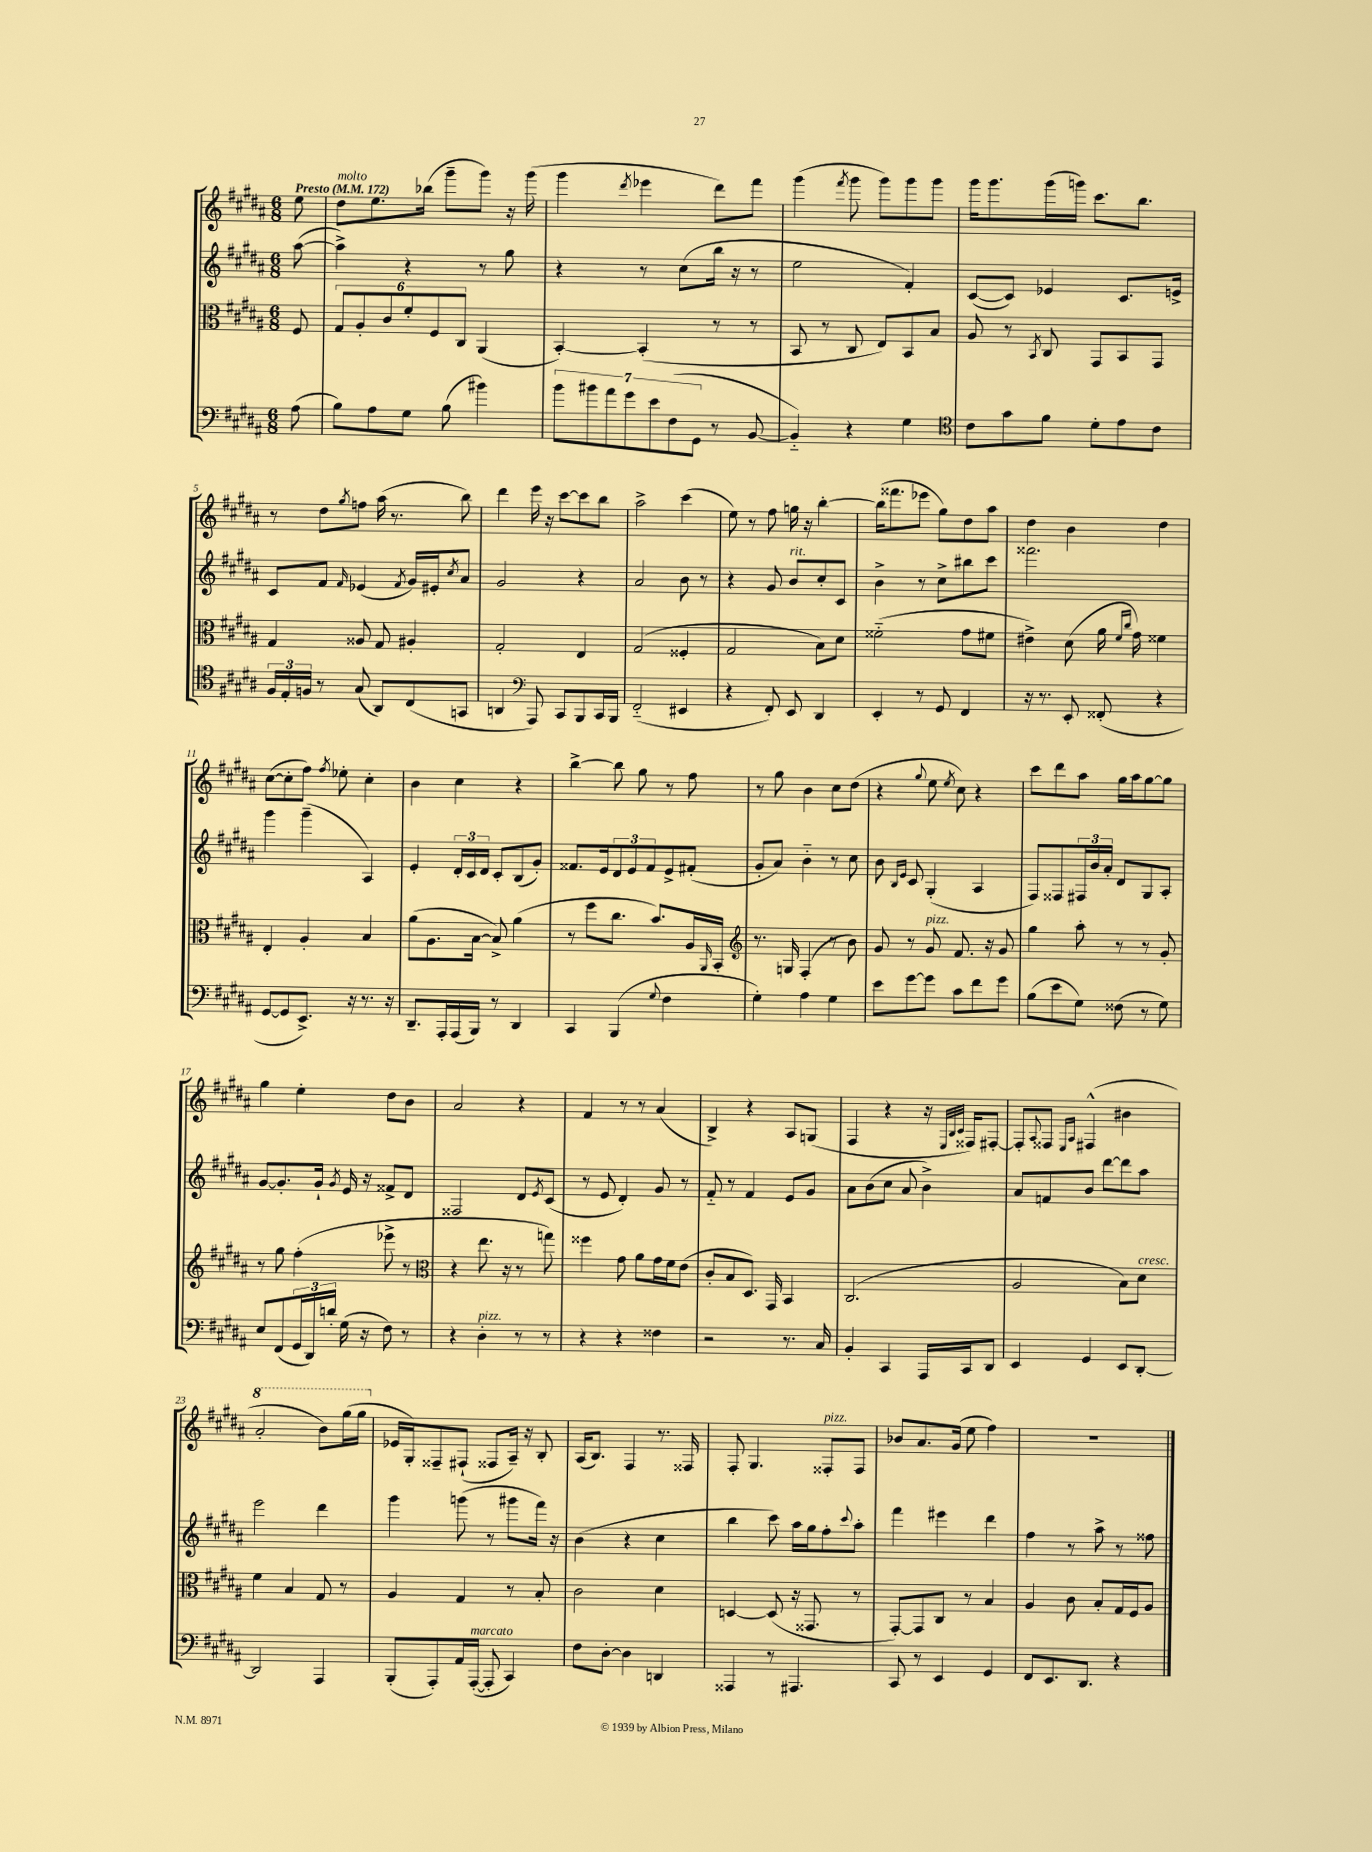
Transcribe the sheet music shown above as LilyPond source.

<<
\new StaffGroup <<
\new Staff = "s0" {
    \clef treble \key b \major \numericTimeSignature \time 6/8 \partial 8 \tempo "Presto" 4 = 172
    e''8 |
    dis''8^\markup { \italic "molto" } e''8. bes''16( gis'''8-- gis'''8) r16 gis'''16( |
    gis'''4 \acciaccatura { dis'''8 } ees'''4 dis'''8) fis'''8 |
    gis'''4( \acciaccatura { fis'''8 } gis'''8 gis'''8) gis'''8 gis'''8 |
    gis'''16 gis'''8. gis'''16( g'''16) cis'''8. b''8. |
    r8 dis''8 \acciaccatura { gis''8 } f''8 ais''16( r8. b''8) |
    dis'''4 e'''16 r16 cis'''8~ cis'''8 b''8 |
    ais''2-> cis'''4( |
    e''8) r8 fis''8 g''16 r16 b''4~-. |
    b''16( fisis'''8. ees'''8 gis''8) dis''8 ais''8 |
    dis''4 b'4 dis''4 |
    cis''8~( cis''8-. fis''8) \acciaccatura { fis''8 } ees''8-. cis''4-. |
    b'4 cis''4 r4 |
    b''4~-> b''8 gis''8 r8 fis''8 |
    r8 gis''8 b'4 cis''8 dis''8( |
    r4 \appoggiatura { gis''8 } e''8 \acciaccatura { e''8 } cis''8) r4 |
    cis'''8 dis'''8 ais''8 gis''16 ais''16 gis''8~ gis''8 |
    gis''4 e''4-. dis''8 b'8 |
    ais'2 r4 |
    fis'4 r8 r8 ais'4( |
    b4->) r4 ais8 g8( |
    fis4 r4 r16 \grace { e32 b32 cis'32 } fisis16) fis8~-. |
    fis8-. \appoggiatura { ais8 } fisis8 \grace { e16 ais16 } fis4-^( bis'4 |
    \ottava #1 ais''2-. b''8) gis'''16( gis'''16 \ottava #0 |
    ees'16 gis16-.) fisis8-- fis8-!( fisis8 ais16--) r16 b8-. |
    ais16( b8.) fis4 r8. fisis16 |
    fis8-. gis4. fisis8-.^\markup { \italic "pizz." } fisis8 |
    bes'8 ais'8. gis'16( e''8 fis''4) |
    R2. \bar "|." |
}
\new Staff = "s1" {
    \clef treble \key b \major \numericTimeSignature \time 6/8 \partial 8
    ais''8~( |
    ais''4->) r4 r8 gis''8 |
    r4 r8 cis''8( b''16 r16 r8 |
    e''2 fis'4-.) |
    cis'8~( cis'8) ees'4 cis'8. e'16-> |
    cis'8 fis'8 \grace { fis'16 } ees'4( \acciaccatura { fis'8 } gis'16) eis'16-. \acciaccatura { cis''8 } ais'8 |
    gis'2 r4 |
    ais'2 b'8 r8 |
    r4 gis'8 b'8^\markup { \italic "rit." } cis''8-. cis'8 |
    b'4-> r8 cis''8-> bis''8 cis'''8 |
    fisis'''2. |
    gis'''4 gis'''4--( ais4) |
    e'4-. \tuplet 3/2 { dis'16-. cis'16 dis'16 } cis'8-. b8( gis'8-.) |
    fisis'8. e'16 \tuplet 3/2 { dis'8 e'8 fisis'8 } e'8-> fis'8-.( |
    gis'8-. ais'8) b'4-_ r8 cis''8 |
    b'8 \grace { b16 e'16 } cis'8 gis4-.( ais4 |
    fis8) fisis8 \tuplet 3/2 { fis16 b'16 ais'16-. } dis'8 gis8 ais8-. |
    gis'8~ gis'8.-. gis'16-! \acciaccatura { gis'8 } e'16 r16 fisis'8-> dis'8 |
    fisis2 dis'8 \acciaccatura { e'8 } cis'8( |
    r8 e'8 dis'4-.) gis'8 r8 |
    fis'8-_ r8 fis'4 e'8 gis'8 |
    ais'8 b'8( cis''8 ais'8 b'4->) |
    ais'8 f'8 b'8 dis'''8~ dis'''8 ais''8 |
    e'''2 dis'''4 |
    gis'''4 g'''8( r8 gis'''8 fis'''16) r16 |
    b'4( r4 cis''4 |
    b''4 cis'''8) ais''16 gis''16 fis''8-. \appoggiatura { cis'''8 } ais''8-. |
    fis'''4 eis'''4 dis'''4 |
    fis''4 r8 ais''8-> r8 fisis''8 \bar "|." |
}
\new Staff = "s2" {
    \clef alto \key b \major \numericTimeSignature \time 6/8 \partial 8
    fis8 |
    \tuplet 6/4 { gis8 ais8-. cis'8 fis'8-. fis8 cis8 } ais,4( |
    b,4~-.) b,4-.( r8 r8 |
    b,8 r8 cis8 e8) b,8 b8 |
    ais8 r8 \acciaccatura { b,8 } cis8 gis,8 b,8 gis,8 |
    gis4 aisis8 gis8 ais4-. |
    gis2-. e4 |
    gis2( fisis4-. |
    gis2 b8) dis'8 |
    fisis'2-_( gis'8 fis'8 |
    eis'4->) dis'8( ais'16 \grace { fis'16 cis''16 } gis'16) fisis'4 |
    e4-. ais4-. b4 |
    ais'8( ais8. b16~ b8->) ais'4( |
    r8 fis''8 cis''8. b'8.) ais16 \grace { ais,16 } b,16-. |
    \clef treble r8. g16 fis4-.( r8 b'8) |
    gis'8 r8 gis'8^\markup { \italic "pizz." } fis'8. r16 gis'8 |
    gis''4 ais''8-. r8 r8 gis'8-. |
    r8 gis''8 fis''4-.( ees'''8-> r8 |
    \clef alto r4 e''8. r16 r8 g''8) |
    fisis''4 gis'8 ais'8 gis'16 fis'16 e'8( |
    cis'8-. b8 dis8.) gis,16 b,4 |
    cis2.( |
    ais2 b8) dis'8^\markup { \italic "cresc." } |
    fis'4 b4 gis8 r8 |
    ais4 gis4 r8 b8-. |
    cis'2 dis'4 |
    d4~ d8( r16 gisis,8. r8 |
    gis,8~-.) gis,8 cis8 r8 b4 |
    ais4 cis'8 b8-. gis16 fis16 ais8 \bar "|." |
}
\new Staff = "s3" {
    \clef bass \key b \major \numericTimeSignature \time 6/8 \partial 8
    ais8( |
    b8) ais8 gis8 b8( bis'4) |
    \tuplet 7/4 { b'8 bis'8 ais'8 gis'8 e'8 fis8( gis,8 } r8 b,8~ |
    b,4-_) r4 gis4 |
    \clef tenor cis'8 gis'8 fis'8 dis'8-. e'8 cis'8 |
    \tuplet 3/2 { fis16 e16-. f16 } r8 gis8( ais,8) cis8( g,8 |
    a,4 \clef bass ais,,8) cis,8 b,,8 cis,16 b,,16 |
    fis,2-_( eis,4 |
    r4 fis,8-.) e,8 dis,4 |
    e,4-. r8 gis,8 fis,4 |
    r16 r8. e,8-. fisis,8-.( r4 |
    gis,8~ gis,8 e,8.->) r16 r8. r16 |
    dis,8.-- ais,,16-. ais,,16( b,,16) r8 dis,4 |
    cis,4 b,,4( \appoggiatura { gis8 } fis4 |
    gis4-.) ais4 gis4 |
    e'8 gis'8~ gis'8 cis'8 fis'8 gis'8 |
    b8( e'8 gis8) fisis8( r8 gis8) |
    e8 fis,8( \tuplet 3/2 { gis,16 dis,16) d'16-. } gis16( r16 fis8) r8 |
    r4 dis4-.^\markup { \italic "pizz." } r8 r8 |
    r4 r4 fisis4 |
    r2 r8. cis16 |
    b,4-. cis,4 ais,,16 cis,16 dis,8 |
    e,4 gis,4 e,8 dis,8~-. |
    dis,2 ais,,4 |
    b,,8-.( ais,,8-.) ais,16 ais,,16~-.^\markup { \italic "marcato" }( ais,,8-. cis,4) |
    fis8 dis8~-. dis4 d,4 |
    aisis,,4 r8 ais,,4. |
    cis,8 r8 e,4 gis,4 |
    fis,8 e,8. dis,8. r4 \bar "|." |
}
>>
>>
